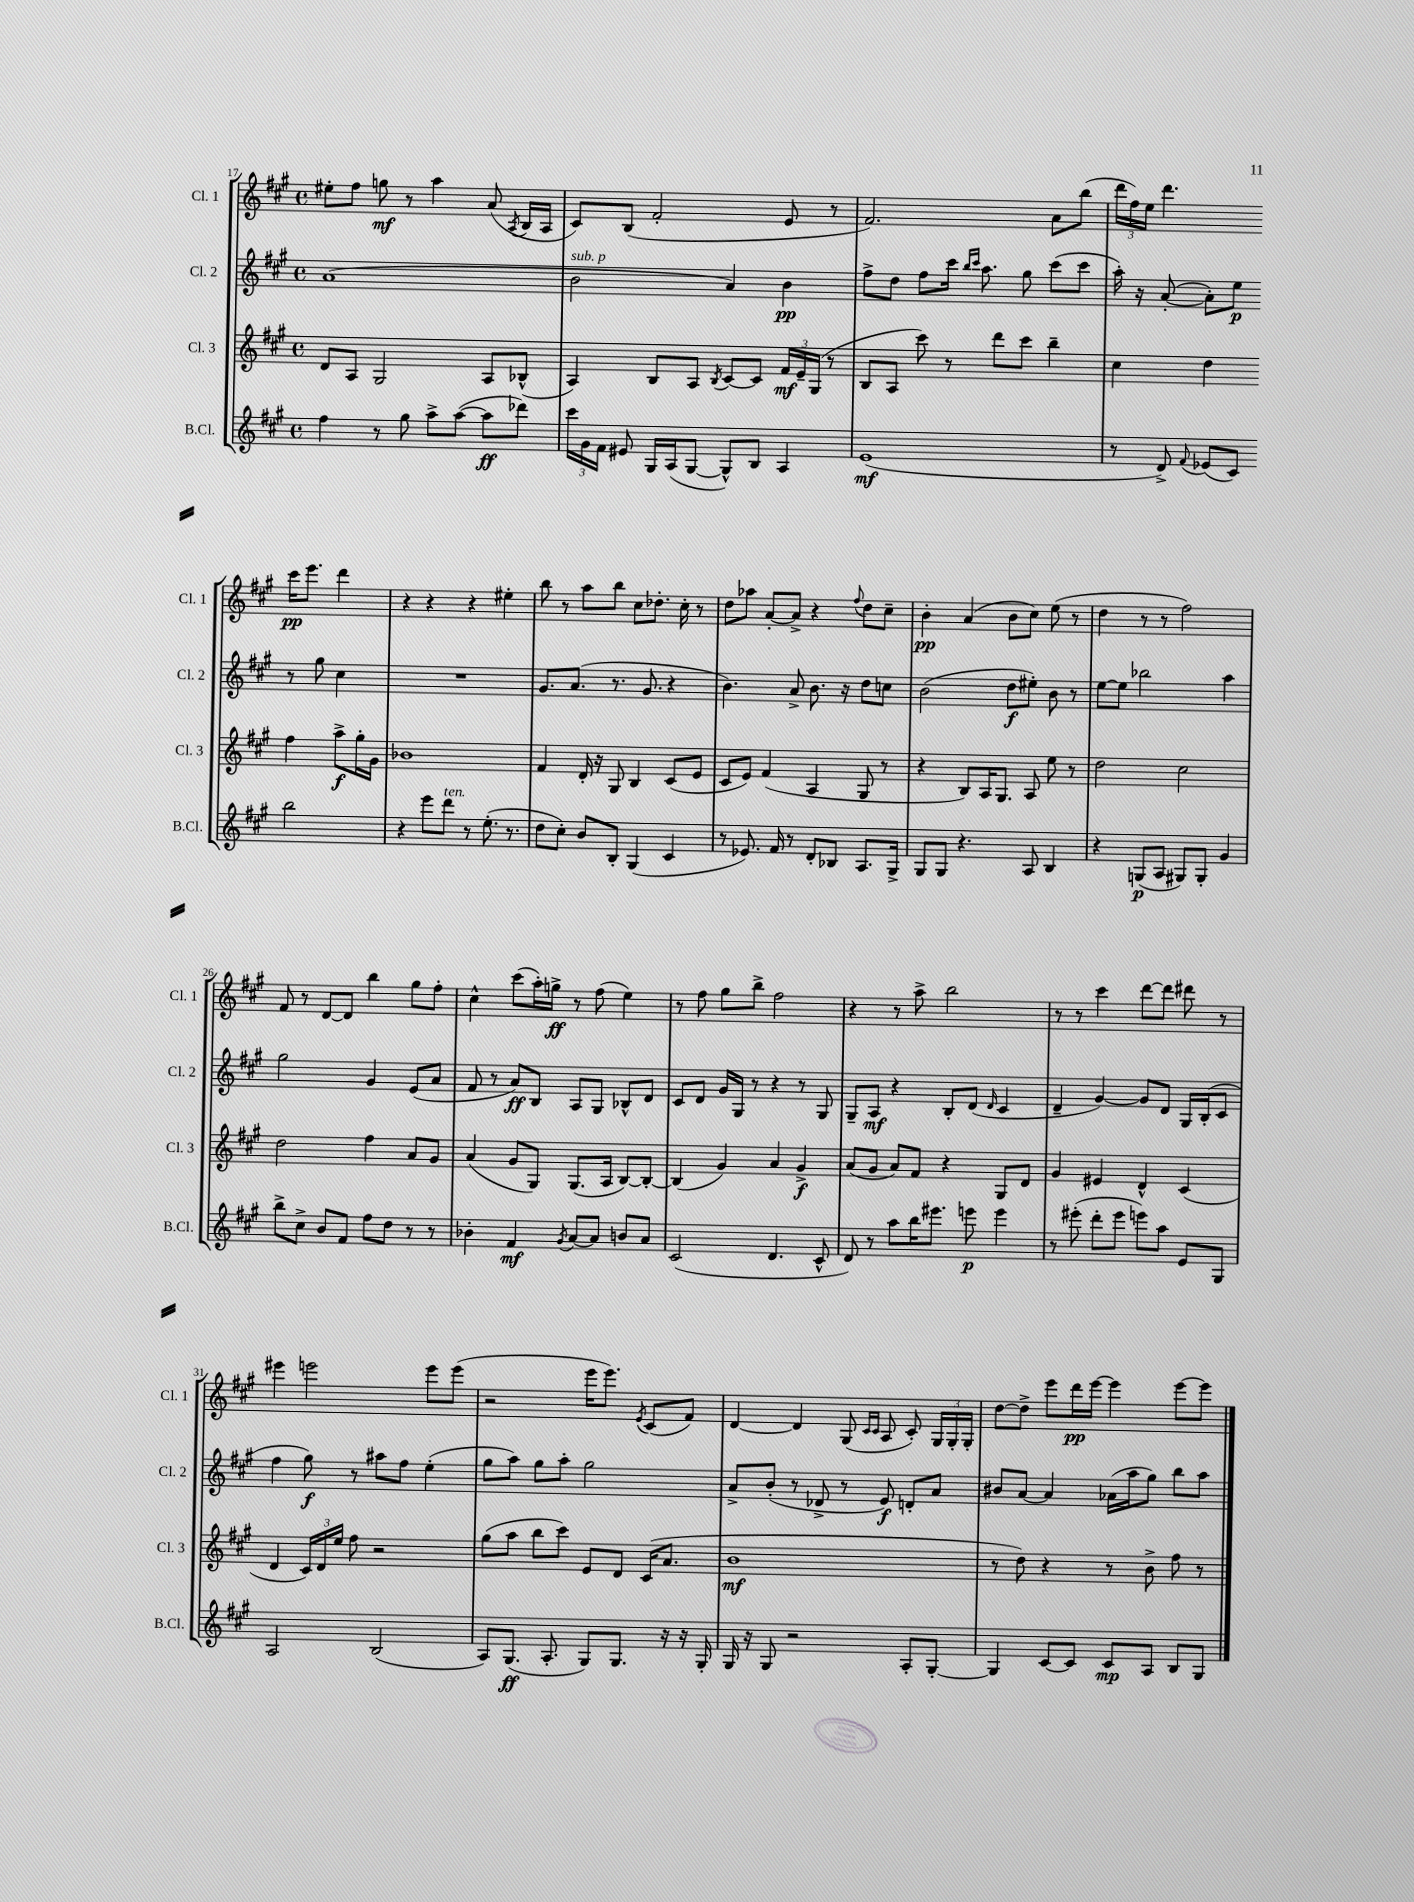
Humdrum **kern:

**kern	**dynam	**kern	**dynam	**kern	**dynam	**kern	**dynam
*part4	*part4	*part3	*part3	*part2	*part2	*part1	*part1
*staff4	*staff4	*staff3	*staff3	*staff2	*staff2	*staff1	*staff1
*I"B.Cl.	*	*I"Cl. 3	*	*I"Cl. 2	*	*I"Cl. 1	*
*I'B.Cl.	*	*I'Cl. 3	*	*I'Cl. 2	*	*I'Cl. 1	*
*clefG2	*	*clefG2	*	*clefG2	*	*clefG2	*
*k[f#c#g#]	*	*k[f#c#g#]	*	*k[f#c#g#]	*	*k[f#c#g#]	*
*M4/4	*	*M4/4	*	*M4/4	*	*M4/4	*
*met(c)	*	*met(c)	*	*met(c)	*	*met(c)	*
=17	=17	=17	=17	=17	=17	=17	=17
4ff#\	.	8d/L	.	(1a	.	8ee#X'\L	.
.	.	8A/J	.	.	.	8ff#\J	.
8r	.	2G#/	.	.	.	8ggn\	mf
8gg#\	.	.	.	.	.	8r	.
8aa^\L	.	.	.	.	.	4aa\	.
([8aa\J	.	.	.	.	.	.	.
8aa\L]	ff	8A/L	.	.	.	(8a/	.
.	.	.	.	.	.	8qA/	.
8ddd-X\J)	.	(8B-X^^/J	.	.	.	16B/LL	.
.	.	.	.	.	.	16A/JJ	.
=18	=18	=18	=18	=18	=18	=18	=18
!	!	!	!	!LO:TX:a:i:t=sub. p	!	!	!
24ccc#\LL	.	4A/)	.	2b\	.	8c#/L)	.
24g#\	.	.	.	.	.	.	.
24f#\JJ	.	.	.	.	.	.	.
8e#X/	.	.	.	.	.	(8B/J	.
16G#/LL	.	8B/L	.	.	.	2f#'/	.
(16A/J	.	.	.	.	.	.	.
[8G#/J	.	8A/J	.	.	.	.	.
.	.	8qB/	.	.	.	.	.
8G#^^/L])	.	[8c#/L	.	4a/)	.	.	.
8B/J	.	8c#/J]	.	.	.	.	.
4A/	.	24f#/LL	mf	4b\	pp	8e/	.
.	.	24e~/	.	.	.	.	.
.	.	(24G#/JJ	.	.	.	.	.
.	.	8r	.	.	.	8r	.
=19	=19	=19	=19	=19	=19	=19	=19
(1e	mf	8B/L	.	8ff#^\L	.	2.f#/)	.
.	.	8A/J	.	8dd\J	.	.	.
.	.	8ccc#\)	.	8ff#\L	.	.	.
.	.	8r	.	16ccc#\Jk	.	.	.
.	.	.	.	16qqbb/LL	.	.	.
.	.	.	.	16qqccc#/JJ	.	.	.
.	.	.	.	8.aa\	.	.	.
.	.	8ddd\L	.	.	.	.	.
.	.	8ccc#\J	.	8gg#\	.	.	.
.	.	4bb~\	.	(8ccc#\L	.	8a\L	.
.	.	.	.	8ccc#\J	.	(8bb\J	.
=20	=20	=20	=20	=20	=20	=20	=20
8r	.	4cc#\	.	16aa'\)	.	24ddd\LL	.
.	.	.	.	.	.	24ff#\)	.
.	.	.	.	16r	.	.	.
.	.	.	.	.	.	24ee\JJ	.
8d^/)	.	.	.	([8a'/	.	4.ddd\	.
8qqf#/	.	.	.	.	.	.	.
(8e-X/L	.	4dd\	.	8a'\L])	.	.	.
8c#/J)	.	.	.	8ee\J	p	.	.
2bb\	.	4ff#\	.	8r	.	16ccc#\KL	pp
.	.	.	.	.	.	8.eee\J	.
.	.	.	.	8gg#\	.	.	.
.	.	8aa^\L	f	4cc#\	.	4ddd\	.
.	.	16gg#'\L	.	.	.	.	.
.	.	16g#\JJ	.	.	.	.	.
!!LO:LB:g=z
=21	=21	=21	=21	=21	=21	=21	=21
4r	.	1b-X	.	1r	.	4r	.
8eee\L	.	.	.	.	.	4r	.
!LO:TX:a:i:t=ten.	!	!	!	!	!	!	!
8ddd\J	.	.	.	.	.	.	.
8r	.	.	.	.	.	4r	.
(8.ee'\	.	.	.	.	.	.	.
.	.	.	.	.	.	4ee#X'\	.
8.r	.	.	.	.	.	.	.
=22	=22	=22	=22	=22	=22	=22	=22
8dd\L	.	4f#/	.	8.g#/L	.	8bb\	.
8cc#'\J)	.	.	.	.	.	8r	.
.	.	.	.	(8.a/J	.	.	.
8b/L	.	16d'/	.	.	.	8aa\L	.
.	.	16r	.	.	.	.	.
8B'/J	.	8G#/	.	8.r	.	8bb\J	.
(4G#/	.	4B/	.	.	.	8cc#\L	.
.	.	.	.	8.g#/	.	.	.
.	.	.	.	.	.	8.dd-X'\J	.
4c#/	.	(8c#/L	.	4r	.	.	.
.	.	.	.	.	.	16cc#'\	.
.	.	8e/J	.	.	.	8r	.
=23	=23	=23	=23	=23	=23	=23	=23
8r	.	8c#/L	.	4.b\)	.	8dd\L	.
8.e-X/)	.	8e/J)	.	.	.	8aa-X\J	.
.	.	(4f#/	.	.	.	[8a'/L	.
16f#/	.	.	.	.	.	.	.
8r	.	.	.	8a^/	.	8a^/J]	.
8d'/L	.	4A/	.	8.b\	.	4r	.
8B-X/J	.	.	.	.	.	.	.
.	.	.	.	16r	.	.	.
.	.	.	.	.	.	8qqff#/	.
8.A/L	.	8G#/	.	8dd\L	.	8dd\L	.
.	.	8r	.	8ccn\J	.	8cc#~\J	.
16G#^/Jk	.	.	.	.	.	.	.
=24	=24	=24	=24	=24	=24	=24	=24
8G#/L	.	4r	.	(2b\	.	4b'\	pp
8G#/J	.	.	.	.	.	.	.
4.r	.	8B/L)	.	.	.	(4a/	.
.	.	16A/K	.	.	.	.	.
.	.	8.G#/J	.	.	.	.	.
.	.	.	.	8dd\L	f	8b\L	.
8A/	.	8A/	.	8ee#X'\J)	.	8cc#\J)	.
4B/	.	8ee\	.	8b\	.	(8ee\	.
.	.	8r	.	8r	.	8r	.
=25	=25	=25	=25	=25	=25	=25	=25
4r	.	2dd\	.	[8ee\L	.	4dd\	.
.	.	.	.	8ee\J]	.	.	.
(8Gn/L	p	.	.	2bb-X\	.	8r	.
8A/J	.	.	.	.	.	8r	.
8G#X/L)	.	2cc#\	.	.	.	2ff#\)	.
8G#'/J	.	.	.	.	.	.	.
4g#/	.	.	.	4aa\	.	.	.
!!LO:LB:g=z
=26	=26	=26	=26	=26	=26	=26	=26
8bb^\L	.	2dd\	.	2gg#\	.	8f#/	.
8cc#^\J	.	.	.	.	.	8r	.
8b/L	.	.	.	.	.	[8d/L	.
8f#/J	.	.	.	.	.	8d/J]	.
8ff#\L	.	4ff#\	.	4g#/	.	4bb\	.
8dd\J	.	.	.	.	.	.	.
8r	.	8a/L	.	(8e/L	.	8gg#\L	.
8r	.	8g#/J	.	8a/J	.	8ff#'\J	.
=27	=27	=27	=27	=27	=27	=27	=27
4b-X'\	.	(4a/	.	8f#/	.	4cc#^^\	.
.	.	.	.	8r	.	.	.
4f#/	mf	8g#/L	.	8a/L)	ff	(8ccc#\L	.
.	.	8G#/J)	.	8B/J	.	16aa'\L)	.
.	.	.	.	.	.	16ggn^\JJ	ff
8qg#/	.	.	.	.	.	.	.
[8a/L	.	(8.G#/L	.	8A/L	.	8r	.
8a/J]	.	.	.	8G#/J	.	(8ff#\	.
.	.	16A/Jk	.	.	.	.	.
8bn/L	.	[8B/L)	.	8B-X^^/L	.	4ee\)	.
8a/J	.	8B'/J_	.	8d/J	.	.	.
=28	=28	=28	=28	=28	=28	=28	=28
(2c#/	.	(4B/]	.	8c#/L	.	8r	.
.	.	.	.	8d/J	.	8ff#\	.
.	.	4g#/)	.	16g#/LL	.	8gg#\L	.
.	.	.	.	16G#/JJ	.	.	.
.	.	.	.	8r	.	8bb^\J	.
4.d/	.	4a/	.	4r	.	2ff#\	.
.	.	4g#^/	f	8r	.	.	.
8c#^^/	.	.	.	8G#/	.	.	.
=29	=29	=29	=29	=29	=29	=29	=29
8d/)	.	(8a/L	.	8G#~/L	.	4r	.
8r	.	8g#/J	.	8A/J	mf	.	.
8aa\L	.	8a/L)	.	4r	.	8r	.
16bb\K	.	8f#/J	.	.	.	8aa^\	.
8.eee#X\J	.	.	.	.	.	.	.
.	.	4r	.	8B'/L	.	2bb\	.
8eeen\	p	.	.	(8d/J	.	.	.
.	.	.	.	16qqd/	.	.	.
4eee\	.	8G#/L	.	4c#/	.	.	.
.	.	8d/J	.	.	.	.	.
=30	=30	=30	=30	=30	=30	=30	=30
8r	.	4g#/	.	4d~/	.	8r	.
(8eee#X'\	.	.	.	.	.	8r	.
8ddd'\L	.	4e#X/	.	[4g#/)	.	4ccc#\	.
8eee#\J	.	.	.	.	.	.	.
8eeen\L)	.	4d^^/	.	8g#/L]	.	[8ddd\L	.
8aa\J	.	.	.	8d/J	.	8ddd\J]	.
8e/L	.	(4c#/	.	16G#/LL	.	8ddd#X\	.
.	.	.	.	(16B'/J	.	.	.
8G#/J	.	.	.	8c#/J	.	8r	.
!!LO:LB:g=z
=31	=31	=31	=31	=31	=31	=31	=31
2A/	.	4d/	.	4ff#\	.	4eee#X\	.
.	.	24c#/LL)	.	8gg#\)	f	2eeen\	.
.	.	24d/	.	.	.	.	.
.	.	24ee/JJ	.	.	.	.	.
.	.	8ff#\	.	8r	.	.	.
(2B/	.	2r	.	8aa#X\L	.	.	.
.	.	.	.	8ff#\J	.	.	.
.	.	.	.	(4ee'\	.	8eee\L	.
.	.	.	.	.	.	(8eee\J	.
=32	=32	=32	=32	=32	=32	=32	=32
8A/L)	.	(8gg#\L	.	8gg#\L	.	2r	.
(8.G#/J	ff	8aa\J	.	8aa\J)	.	.	.
.	.	8bb\L	.	8gg#\L	.	.	.
8.A'/	.	.	.	.	.	.	.
.	.	8ccc#\J)	.	8aa'\J	.	.	.
8G#/L)	.	8e/L	.	2gg#\	.	16eee\KL	.
.	.	.	.	.	.	8.eee\J)	.
8.G#/J	.	8d/J	.	.	.	.	.
.	.	.	.	.	.	8qe/	.
.	.	(16c#/KL	.	.	.	(8c#/L	.
16r	.	8.a/J	.	.	.	.	.
16r	.	.	.	.	.	8f#/J)	.
16G#'/	.	.	.	.	.	.	.
=33	=33	=33	=33	=33	=33	=33	=33
16G#/	.	1b	mf	8a^/L	.	[4d/	.
16r	.	.	.	.	.	.	.
8G#/	.	.	.	(8b'/J	.	.	.
2r	.	.	.	8r	.	4d/]	.
.	.	.	.	8d-X^/	.	.	.
.	.	.	.	8r	.	(8G#/	.
.	.	.	.	.	.	16qqc#/LL	.
.	.	.	.	.	.	16qqc#/JJ	.
.	.	.	.	8e/)	f	8A/	.
8A'/L	.	.	.	8dn'/L	.	8c#'/)	.
[8G#'/J	.	.	.	8a/J	.	24G#/LL	.
.	.	.	.	.	.	24G#'/	.
.	.	.	.	.	.	24G#'/JJ	.
=34	=34	=34	=34	=34	=34	=34	=34
4G#/]	.	8r	.	8b#X/L	.	[8dd\L	.
.	.	8dd\)	.	[8a/J	.	8dd^\J]	.
[8c#/L	.	4r	.	4a/]	.	8eee\L	.
8c#/J]	.	.	.	.	.	16ddd\L	pp
.	.	.	.	.	.	[16eee\JJ	.
8c#/L	mp	8r	.	(16a-X\LL	.	4eee\]	.
.	.	.	.	16aa\J	.	.	.
8A/J	.	8b^\	.	8gg#\J)	.	.	.
8B/L	.	8ff#\	.	8bb\L	.	[8eee\L	.
8G#/J	.	8r	.	8aa\J	.	8eee\J]	.
==	==	==	==	==	==	==	==
*-	*-	*-	*-	*-	*-	*-	*-
